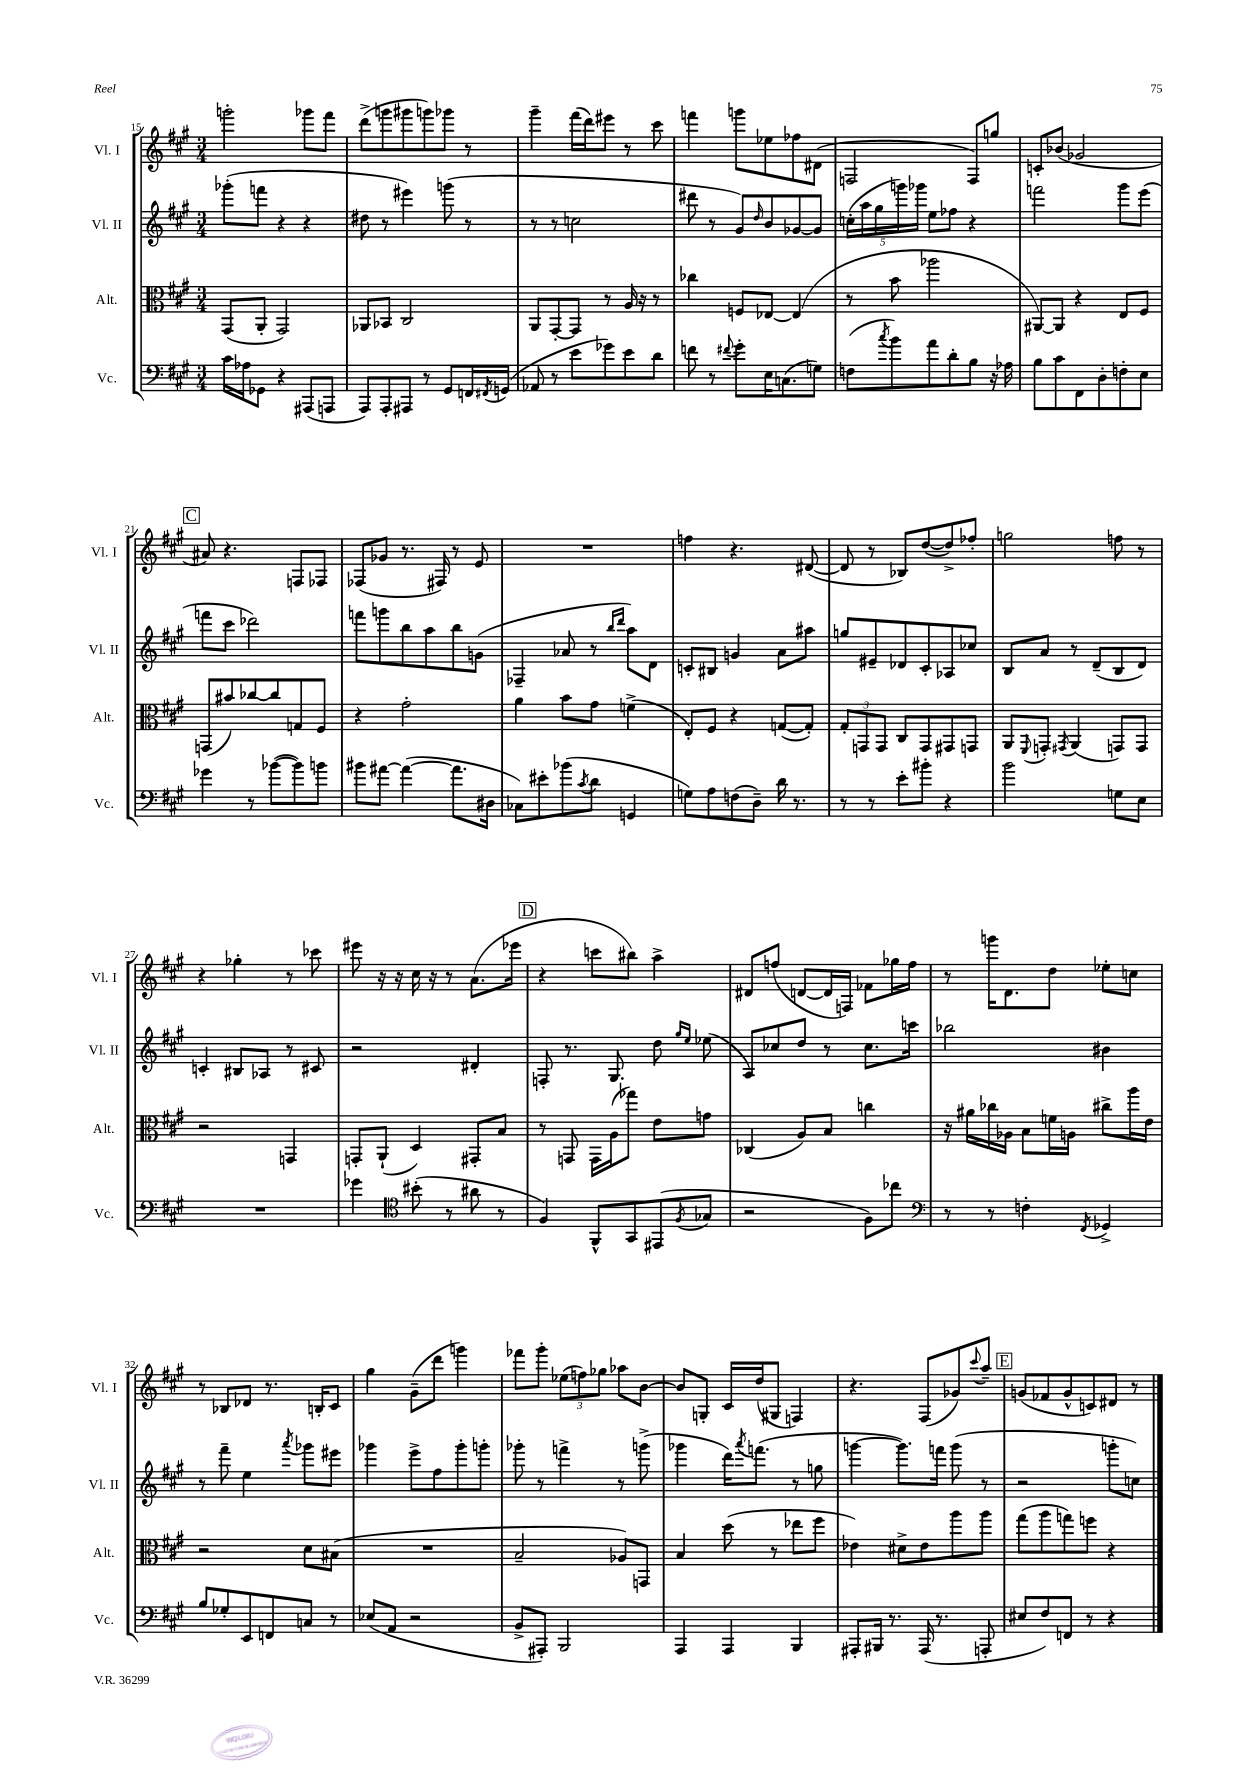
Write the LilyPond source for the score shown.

<<
\new StaffGroup <<
\new Staff = "s0" \with { instrumentName = "Vl. I" shortInstrumentName = "Vl. I" } {
    \clef treble \key a \major \numericTimeSignature \time 3/4
    g'''2-. ges'''8 fis'''8 |
    d'''8->( g'''8 gis'''8 g'''8) ges'''8 r8 |
    gis'''4-- fis'''16( d'''16) eis'''8 r8 cis'''8 |
    f'''4 g'''8 ees''8 fes''8 dis'8( |
    f2 f8) g''8 |
    c'8-. bes'8( ges'2 |
    \mark \markup { \box "C" } ais'8) r4. f8 fes8 |
    fes8( ges'8 r8. fis16) r8 e'8 |
    R2. |
    f''4 r4. dis'8~( |
    dis'8 r8 bes8) d''8~( d''8->) fes''8-. |
    g''2 f''8 r8 |
    r4 ges''4-. r8 ces'''8 |
    eis'''8 r16 r16 cis''16 r16 r8 a'8.( ees'''16 |
    \mark \markup { \box "D" } r4 c'''8 bis''8) a''4-> |
    dis'8 f''8( d'8~ d'16 f16) fes'8 ges''16 f''16 |
    r8 g'''16 d'8. d''8 ees''8-. c''8 |
    r8 bes8 des'8 r8. b16-. cis'8 |
    gis''4 gis'8--( d'''8 g'''4) |
    fes'''8 gis'''8-. \tuplet 3/2 { ees''8( f''8) ges''8 } aes''8 b'8~ |
    b'8 g8-. cis'16 d''16( gis8 f4) |
    r4. fis8( ges'8) \appoggiatura { cis'''8 } a''8-- |
    \mark \markup { \box "E" } g'8( fes'8 g'8-^ c'8) dis'8 r8 \bar "|." |
}
\new Staff = "s1" \with { instrumentName = "Vl. II" shortInstrumentName = "Vl. II" } {
    \clef treble \key a \major \numericTimeSignature \time 3/4
    ges'''8-.( f'''8 r4 r4 |
    dis''8 r8 eis'''4) g'''8( r8 |
    r8 r8 c''2 |
    dis'''8 r8 gis'8) \grace { d''16 } b'8 ges'8~ ges'8 |
    \tuplet 5/4 { c''16-.( a''16 gis''16 g'''16) ges'''16 } e''8 fes''8 r4 |
    f'''2 gis'''8 e'''8( |
    \mark \markup { \box "C" } f'''8 cis'''8 des'''2) |
    f'''8 g'''8 b''8 a''8 b''8 g'8( |
    fes4-- aes'8 r8 \grace { b''16 d'''16 } a''8) d'8 |
    c'8-. bis8 g'4 a'8 ais''8 |
    g''8 eis'8-- des'8 cis'8-. aes8 ces''8 |
    b8 a'8 r8 d'8--( b8 d'8) |
    c'4-. bis8 aes8 r8 cis'8 |
    r2 dis'4-. |
    \mark \markup { \box "D" } f8-. r8. gis8. d''8 \grace { gis''16 e''16 } ees''8( |
    a8) ces''8 d''8 r8 ces''8. c'''16 |
    bes''2 bis'4 |
    r8 fis'''8-- e''4 \acciaccatura { a'''8 } ges'''8 eis'''8 |
    ges'''4 e'''8-> fis''8 ges'''8-. g'''8-. |
    ges'''8-. r8 f'''4-> r8 g'''8->( |
    ges'''4 d'''16) \acciaccatura { a'''8 } f'''8.( r8 g''8 |
    g'''4~ g'''8.) f'''16 g'''8( r8 |
    \mark \markup { \box "E" } r2 g'''8-. c''8) \bar "|." |
}
\new Staff = "s2" \with { instrumentName = "Alt." shortInstrumentName = "Alt." } {
    \clef alto \key a \major \numericTimeSignature \time 3/4
    gis,8( a,8-. gis,2) |
    aes,8 bes,8 cis2 |
    a,8 gis,8~-. gis,8 r8 a16 r16 r8 |
    ces''4 f8 ees8~ ees4( |
    r8 b'8 aes''2 |
    ais,8~) ais,8 r4 e8 fis8 |
    \mark \markup { \box "C" } g,8( bis'8) ces''8~ ces''8 g8 fis8 |
    r4 gis'2-. |
    a'4 b'8 gis'8 f'4->( |
    e8-.) fis8 r4 g8~( g8-.) |
    \tuplet 3/2 { gis8-. g,8 g,8 } cis8 g,8 gis,8 g,8 |
    a,8 \appoggiatura { fis,8 } g,8-. \acciaccatura { gis,8 } a,4( g,8) g,8 |
    r2 g,4 |
    g,8-. a,8-!( d4) gis,8-. b8 |
    \mark \markup { \box "D" } r8 g,8 g,16 a16( ges''8) e'8 g'8 |
    ces4( a8) b8 c''4 |
    r16 ais'16 ces''16 aes16 b8 f'16 a16 cis''8-> a''16 e'16 |
    r2 d'8 bis8( |
    R2. |
    b2-- aes8) g,8 |
    b4 d''8( r8 ees''8 fis''8 |
    ees'4) dis'8-> ees'8 a''8 a''8 |
    \mark \markup { \box "E" } gis''8( a''8 g''8) f''8 r4 \bar "|." |
}
\new Staff = "s3" \with { instrumentName = "Vc." shortInstrumentName = "Vc." } {
    \clef bass \key a \major \numericTimeSignature \time 3/4
    cis'16 aes16 ges,8 r4 ais,,8( a,,8 |
    a,,8) a,,8-. ais,,8 r8 gis,8 f,16 \acciaccatura { fis,8 } g,16( |
    aes,8 r8 e'8 ges'8) e'8 d'8 |
    f'8 r8 \appoggiatura { fis'8 } gis'8-. e16 c8.( g8) |
    f8( \acciaccatura { cis''8 } b'8) a'8 d'8-. b8 r16 aes16 |
    b8 cis'8 fis,8 d8-. f8-. e8 |
    \mark \markup { \box "C" } ges'4 r8 bes'8~( bes'8) b'8 |
    bis'8 ais'8~ ais'4~( ais'8. dis16 |
    ces8) eis'8-. bes'8( \acciaccatura { cis'8 } d'8 g,4 |
    g8) a8 f8( d8--) d'16 r8. |
    r8 r8 e'8-. bis'8-. r4 |
    b'2 g8 e8 |
    R2. |
    ges'4 \clef tenor bis'8-.( r8 ais'8 r8 |
    \mark \markup { \box "D" } fis4) fis,8-^ gis,8 eis,8( \acciaccatura { fis8 } ges8 |
    r2 fis8) ces''8 |
    \clef bass r8 r8 f4-. \acciaccatura { fis,8 } ges,4-> |
    b8 ges8-. e,8 f,8 c8 r8 |
    ees8( a,8 r2 |
    b,8-> ais,,8-.) b,,2 |
    a,,4 a,,4 b,,4 |
    ais,,8-. bis,,16 r8. ais,,16( r8. a,,8-. |
    \mark \markup { \box "E" } eis8 fis8) f,8 r8 r4 \bar "|." |
}
>>
>>
\layout { \context { \Score currentBarNumber = #15 } }
